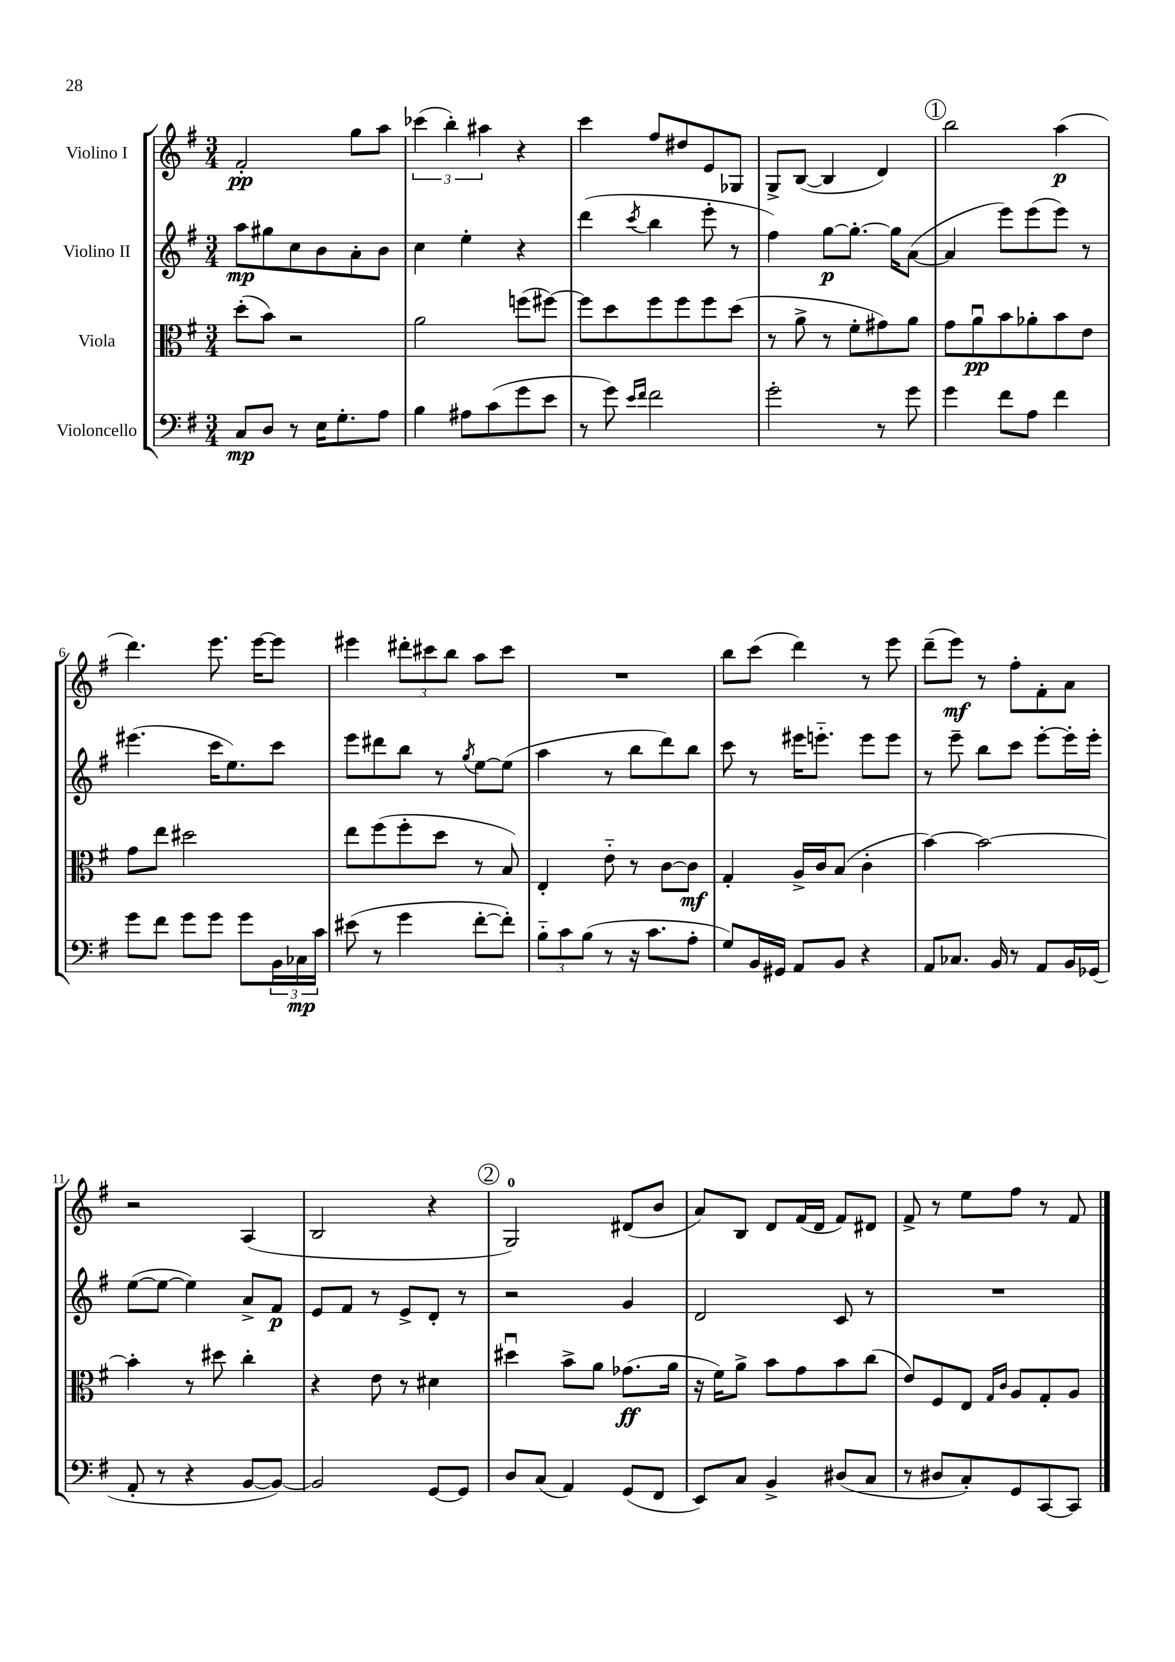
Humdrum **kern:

**kern	**kern	**kern	**kern
*staff4	*staff3	*staff2	*staff1
*clefF4	*clefC3	*clefG2	*clefG2
*k[f#]	*k[f#]	*k[f#]	*k[f#]
*M3/4	*M3/4	*M3/4	*M3/4
8C	(8dd'	8aa	2f#'
8D	8b)	8gg#	.
8r	2r	8cc	.
16E	.	8b	.
8.G'	.	.	.
.	.	8a'	8gg
8A	.	8b	8aa
=	=	=	=
4B	2a	4cc	(6ccc-
.	.	.	6bb')
8A#	.	4ee'	.
.	.	.	6aa#
(8c	.	.	.
8g	(8ff	4r	4r
8e	[8ff#)	.	.
=	=	=	=
8r	8ff#]	(4ddd	4ccc
8g)	8dd	.	.
16qqe	.	.	.
16qqf#	.	8qccc	.
2f#	8ff#	4bb	8ff#
.	8ff#	.	8dd#
.	8ff#	8eee'	8e
.	(8dd	8r	8G-
=	=	=	=
2g'	8r	4ff#)	8G^
.	8a^	.	([8B
.	8r	[8gg	4B]
.	8f#'	8.gg'_	.
8r	8g#)	.	4d)
.	.	16gg]	.
8g	8a	([8a	.
=	=	=	=
4g	8g	4a]	2bb
.	8au	.	.
8f#	8b	8eee)	.
8A	8a-'	(8eee	.
4f#	8b	8eee)	(4aa
.	8e	8r	.
=	=	=	=
8g	8g	(4.eee#	4.ddd)
8f#	8ee	.	.
8g	2dd#	.	.
8g	.	16ccc	8.eee
.	.	8.ee)	.
8g	.	.	.
.	.	.	[16eee
24BB	.	8ccc	8eee]
24C-	.	.	.
24c	.	.	.
=	=	=	=
(8e#	8ee	8eee	4eee#
8r	(8ff#	8ddd#	.
4g	8ff#'	8bb	12ddd#'
.	.	.	12ccc#
.	8dd	8r	.
.	.	.	12bb
.	.	8qgg	.
[8f#'	8r	[8ee	8aa
8f#'])	8B)	(8ee]	8ccc#
=	=	=	=
12B'~	4E'	4aa	2.r
12c	.	.	.
(12B	.	.	.
8r	8e'~	8r	.
16r	8r	8bb	.
8.c	.	.	.
.	[8c	8ddd)	.
8A'	8c]	8bb	.
=	=	=	=
8G)	4G'	8ccc	8bb
16BB	.	8r	(8ccc
16GG#	.	.	.
8AA	16A^	16eee#	4ddd)
.	16c	8.eee'~	.
8BB	(8B	.	.
4r	4c'	8eee	8r
.	.	8eee	8eee
=	=	=	=
8AA	[4b)	8r	(8ddd~
8.C-	.	8eee~	8eee)
.	2b_	8bb	8r
16BB	.	.	.
8r	.	8ccc	8ff#'
8AA	.	[8eee'	8f#'
16BB	.	16eee']	8a
(16GG-	.	16eee'	.
=	=	=	=
8AA'	4b']	([8ee	2r
8r	.	8ee_	.
4r	8r	4ee])	.
.	8dd#	.	.
[8BB	4cc'	8a^	(4A
8BB_)	.	8f#	.
=	=	=	=
2BB]	4r	8e	2B
.	.	8f#	.
.	8e	8r	.
.	8r	8e^	.
[8GG	4d#	8d'	4r
8GG]	.	8r	.
=	=	=	=
8D	4dd#u	2r	2G)
(8C	.	.	.
4AA)	8b^	.	.
.	8a	.	.
(8GG	(8.g-	4g	(8d#
8FF#	.	.	8b
.	16a	.	.
=	=	=	=
8EE)	16r	2d	8a)
.	16f#)	.	.
8C	8a^	.	8B
4BB^	8b	.	8d
.	8g	.	(16f#
.	.	.	16d
(8D#	8b	8c	8f#)
8C	(8cc	8r	8d#
=	=	=	=
8r	8e)	2.r	8f#^
8D#	8F#	.	8r
8C')	8E	.	8ee
.	16qqG	.	.
.	16qqc	.	.
8GG	8A	.	8ff#
[8CC	8G'	.	8r
8CC]	8A	.	8f#
==	==	==	==
*-	*-	*-	*-
